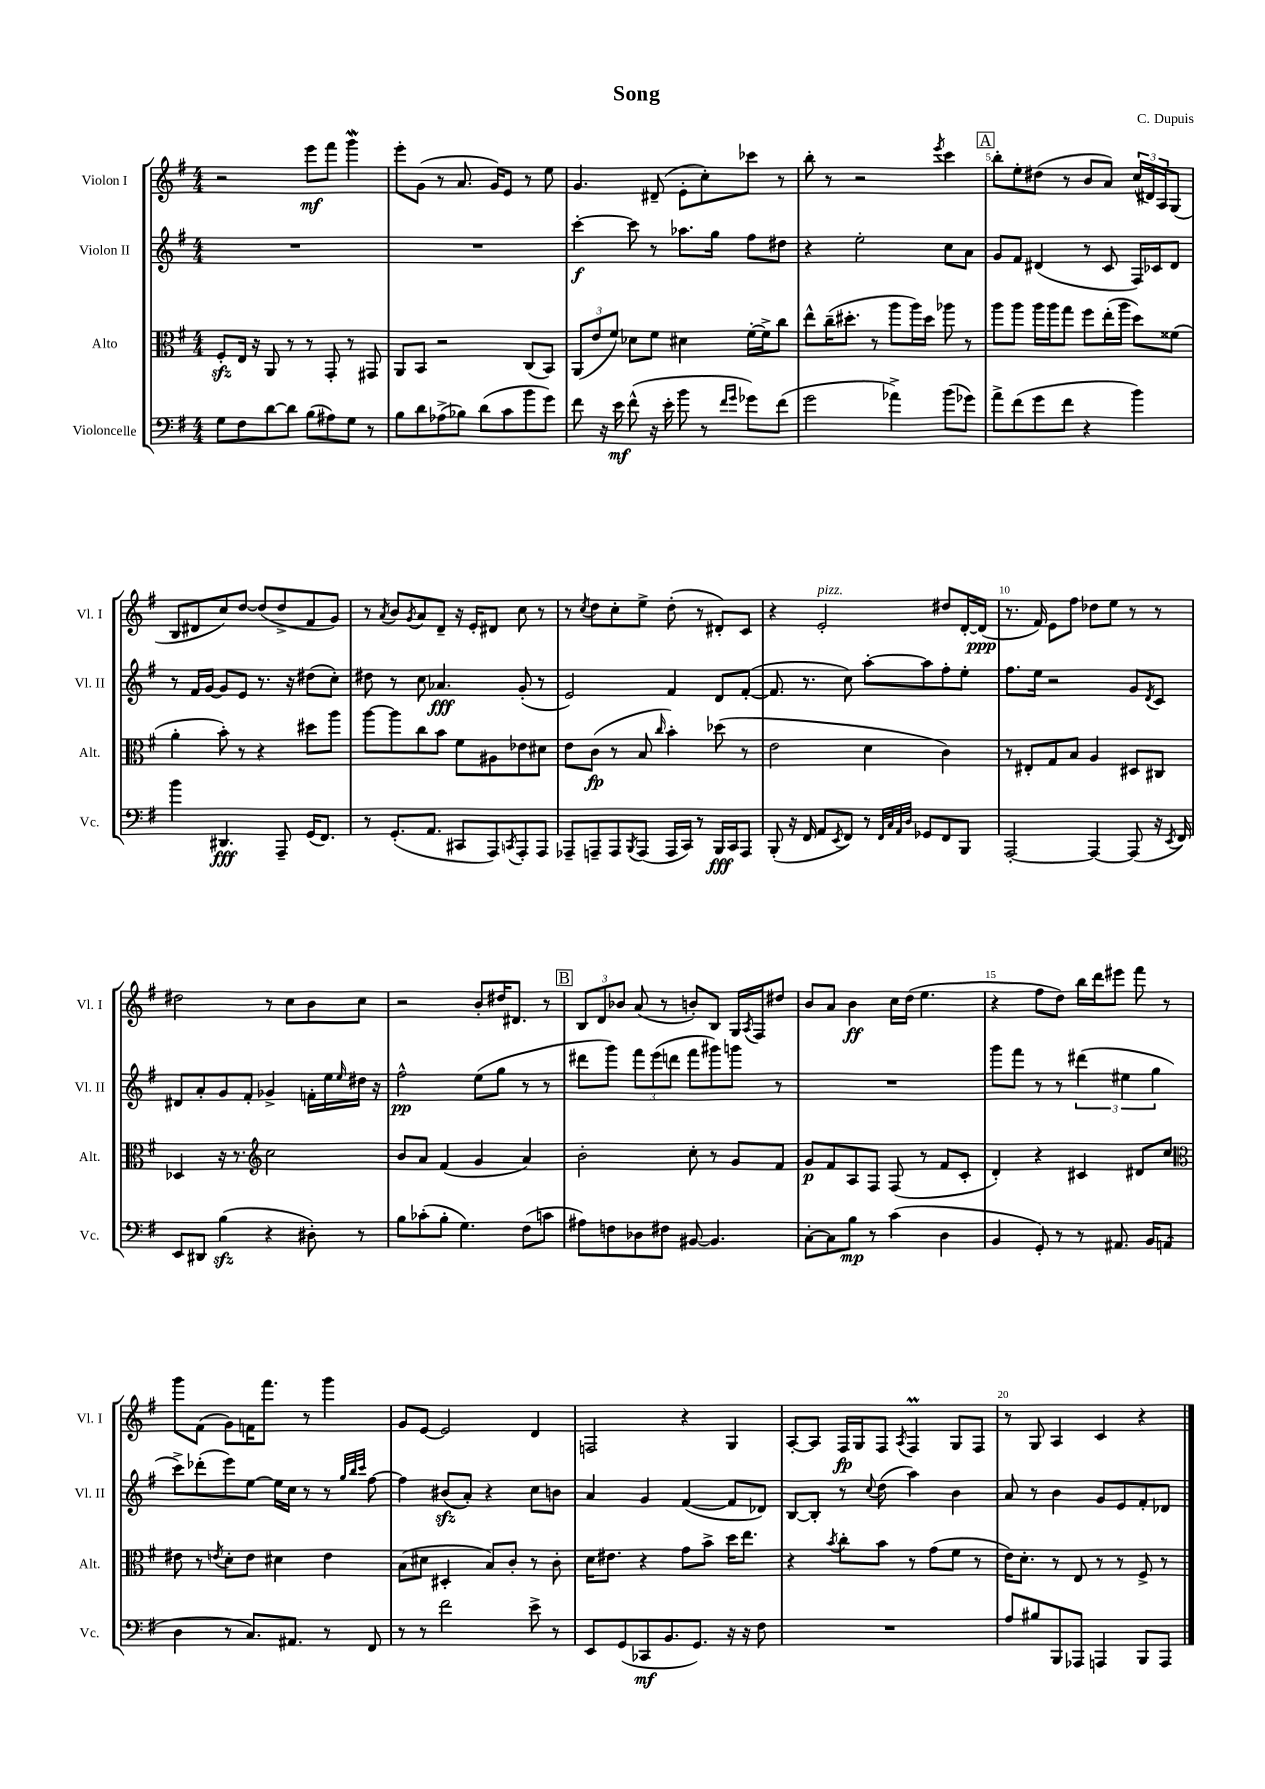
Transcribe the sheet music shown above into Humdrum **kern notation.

**kern	**kern	**kern	**kern
*staff4	*staff3	*staff2	*staff1
*clefF4	*clefC3	*clefG2	*clefG2
*k[f#]	*k[f#]	*k[f#]	*k[f#]
*M4/4	*M4/4	*M4/4	*M4/4
8G	8F#'	1r	2r
8F#	16E	.	.
.	16r	.	.
[8d	8AA	.	.
8d]	8r	.	.
(8B	8r	.	8eee
8A#)	8GG'	.	8fff#
8G	8r	.	4ggg
8r	8GG#	.	.
=	=	=	=
8B	8AA	1r	8eee'
8d	8BB	.	(8g
(8A-^	2r	.	8r
8B-)	.	.	8.a
(8d	.	.	.
.	.	.	16g)
8c	.	.	8e
8b	(8C	.	8r
8g)	8BB)	.	8ee
=	=	=	=
8f#	(12AA	[4ccc'	4.g
.	12e	.	.
16r	.	.	.
.	12f#)	.	.
16e	.	.	.
(8f#^^	8d-	8ccc]	.
16r	8f#	8r	(8d#~
16e'	.	.	.
8b	4d#	8.aa-	8e'
8r	.	.	8cc')
.	.	16gg	.
16qqf#	.	.	.
16qqg	.	.	.
8g-)	[16f#'	8ff#	8ccc-
.	16f#^]	.	.
(8f#	8cc	8dd#	8r
=	=	=	=
2g	8ee^^	4r	8bb'
.	(16cc~	.	8r
.	8.dd#'	.	.
.	.	2ee'	2r
.	8r	.	.
4a-^)	8aa	.	.
.	16aa)	.	.
.	16dd#	.	.
.	.	.	8qeee
(8b	8aa-	8cc	4ccc
8g-)	8r	8a	.
=	=	=	=
8a^	8aa	8g	8bb'
(8f#	8aa	8f#	8ee'
8g	16aa	(4d#	(8dd#
.	16aa	.	.
8f#	8gg	.	8r
4r	8ff#	8r	8b
.	(16ee'	8c	8a)
.	16aa	.	.
4b)	8dd)	16F#)	(24cc
.	.	.	24d#)
.	.	16c-	.
.	.	.	24A
.	(8f##	8d#	(8G
=	=	=	=
4b	4a'	8r	8B
.	.	16f#	8d#
.	.	[16g	.
4.DD#	8b')	8g]	8cc)
.	8r	8e	[8dd
.	4r	8.r	(8dd]
8AAA~	.	.	8dd^
.	.	16r	.
(16GG	8dd#	(8dd#	8f#
8.FF#)	.	.	.
.	8aa	8cc')	8g)
=	=	=	=
8r	[8aa	8dd#	8r
.	.	.	8qa
(8.GG'	8aa]	8r	8b
.	.	.	8qg
.	8cc	8cc	8a
8.AA	.	.	.
.	8b	4.a-	8d~
8CC#	8f#	.	16r
.	.	.	16e'
8AAA)	8A#	.	8d#
8qCC	.	.	.
8AAA'	8e-	(8g'	8cc
8AAA	8d#	8r	8r
=	=	=	=
8AAA-~	8e	2e)	8r
.	.	.	8qcc
8AAA~	(8c	.	8dd
8AAA	8r	.	8cc'
8qBBB	.	.	.
(8AAA	8B	.	8ee^
.	16qqcc	.	.
16AAA	4b')	4f#	(8dd'
16CC)	.	.	.
8r	.	.	8r
16BBB	(8dd-	8d	8d#')
16CC	.	.	.
8AAA	8r	([8f#'	8c
=	=	=	=
(8BBB'	2e	8.f#]	4r
16r	.	.	.
16FF#	.	8.r	.
8AA	.	.	2e'
8qEE	.	.	.
8FF#)	.	8cc)	.
8r	4d	[8aa'	.
32qqFF#	.	.	.
32qqC	.	.	.
32qqAA	.	.	.
32qqD	.	.	.
8GG-	.	8aa]	.
8FF#	4c)	8ff#'	8dd#
8BBB	.	8ee'	[16d'
.	.	.	(16d]
=	=	=	=
[2AAA'	8r	8.ff#	8.r
.	8E#'	.	.
.	.	16ee	16f#)
.	8G	2r	8e
.	8B	.	8ff#
4AAA_	4A	.	8dd-
.	.	.	8ee
(8AAA]	8D#	8g	8r
.	.	8qd	.
16r	8C#	8c	8r
8qEE	.	.	.
16FF#)	.	.	.
=	=	=	=
8EE	4D-	8d#	2dd#
8DD#	.	8a'	.
(4B	16r	8g	.
.	8.r	.	.
.	.	8f#'	.
*	*clefG2	*	*
4r	2cc	4g-^	8r
.	.	.	8cc
8D#')	.	16f'	8b
.	.	16ee	.
.	.	16qqee	.
8r	.	16dd#	8cc
.	.	16r	.
=	=	=	=
8B	8b	2ff#^^	2r
(8c-'	8a	.	.
8B'	(4f#	.	.
4.G)	.	.	.
.	4g	(8ee	8b'
.	.	8gg	16dd#
.	.	.	8.d#
(8F#	4a)	8r	.
8c	.	8r	8r
=	=	=	=
8A#)	2b'	8ddd#	12B
.	.	.	12d
8F	.	8ggg)	.
.	.	.	12b-
8D-	.	12fff#	(8a
.	.	(12eee	.
8F#	.	.	8r
.	.	12ddd	.
[8BB#	8cc'	8fff#	8b')
4.BB#]	8r	8ggg#)	8B
.	8g	8ggg	16G
.	.	.	8qA
.	.	.	16F#
.	8f#	8r	8dd#
=	=	=	=
[8C'	8g	1r	8b
8C]	8f#	.	8a
8B	8A	.	4b
8r	8F#	.	.
(4c	(8F#	.	16cc
.	.	.	(16dd
.	8r	.	4.ee
4D	8f#	.	.
.	8c'	.	.
=	=	=	=
4BB	4d')	8ggg	4r
.	.	8fff#	.
8GG')	4r	8r	8ff#
8r	.	8r	8dd)
8r	4c#	(6ddd#	16bb
.	.	.	16ddd
8.AA#	.	.	8eee#
.	.	6ee#	.
.	8d#	.	8fff#
16BB	.	.	.
.	.	6gg	.
(8AA	8cc	.	8r
=	=	=	=
*	*clefC3	*	*
4D	8e#	8ccc^)	8ggg
.	8r	(8ddd-'	(8f#
.	8qe	.	.
8r	8d'	8eee)	8g)
8.C)	8e	[8ee	16f
.	.	.	8.fff#
.	4d#	16ee]	.
8.AA#	.	16cc	.
.	.	8r	8r
8r	4e	8r	4ggg
.	.	32qqgg	.
.	.	32qqbb	.
.	.	32qqccc	.
8FF#	.	[8ff#	.
=	=	=	=
8r	(8B	4ff#]	8g
8r	8d#	.	[8e
2f#	4D#'	(8b#	2e]
.	.	8a')	.
.	8B)	4r	.
.	8c'	.	.
8e^	8r	8cc	4d
8r	8c'	8b	.
=	=	=	=
8EE	16d	4a	2F
.	8.e#	.	.
(8GG	.	.	.
8CC-	4r	4g	.
8.BB	.	.	.
.	8g	([4f#	4r
8.GG)	.	.	.
.	8b^	.	.
16r	16dd	8f#]	4G
16r	8.ee	.	.
8F#	.	8d-)	.
=	=	=	=
1r	4r	[8B	[8A'
.	.	8B']	8A]
.	8qb	.	.
.	8cc'	8r	16F#
.	.	.	16G
.	.	8qqcc	.
.	8b	(8dd	8F#
.	.	.	8qA
.	8r	4aa)	4F#
.	(8g	.	.
.	8f#	4b	8G
.	8r	.	8F#
=	=	=	=
8A	16e)	8a	8r
.	8.d'	.	.
8B#	.	8r	8G
8BBB	8r	4b	4A
8AAA-	8E	.	.
4AAA	8r	8g	4c
.	8r	8e	.
8BBB	8F#^	8f#'	4r
8AAA	8r	8d-	.
==	==	==	==
*-	*-	*-	*-
